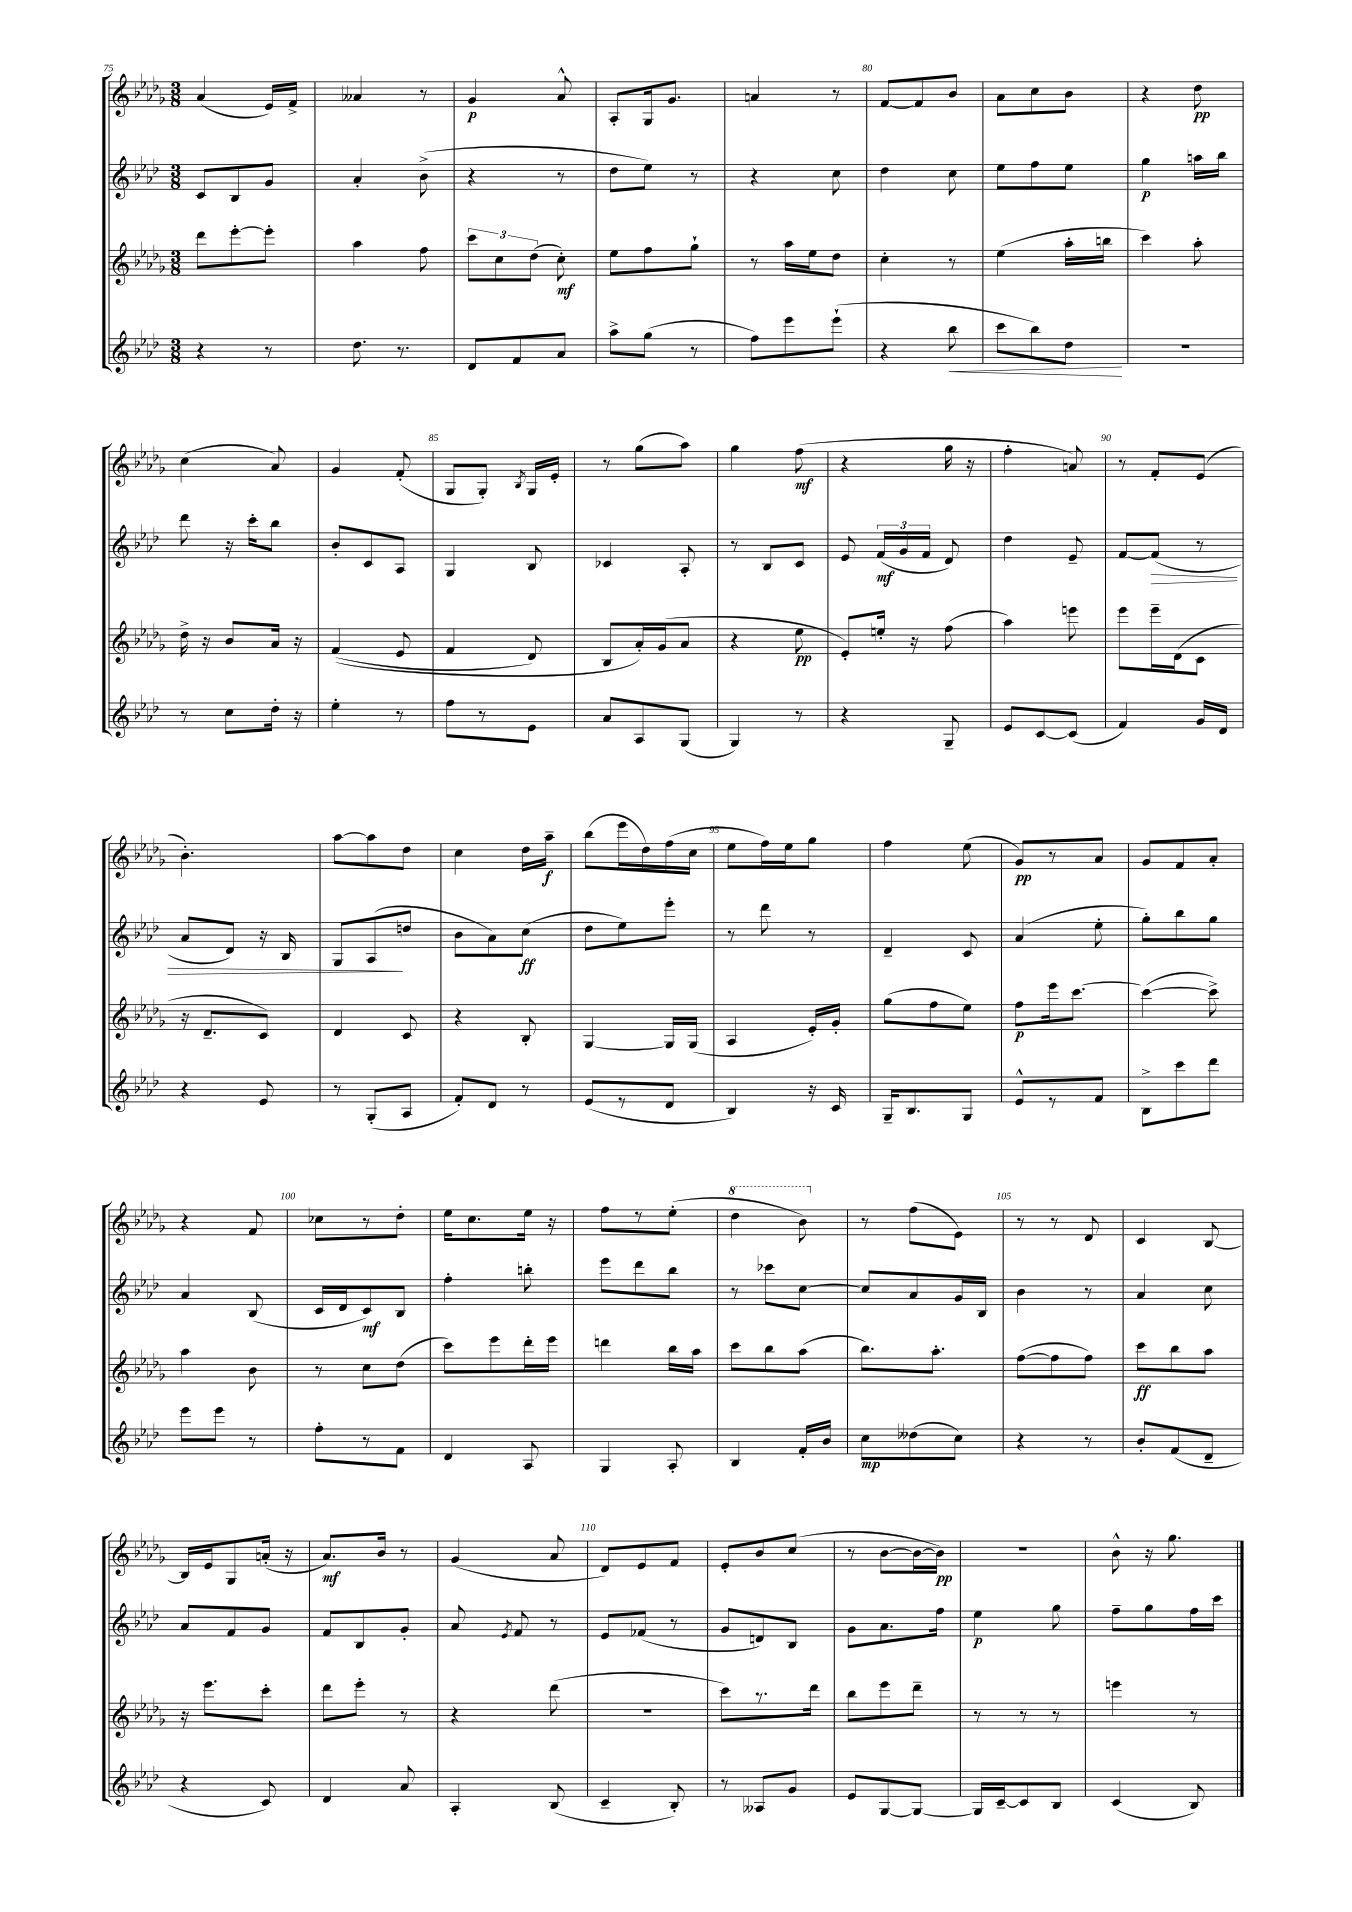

**kern	**kern	**kern	**kern
*staff4	*staff3	*staff2	*staff1
*clefG2	*clefG2	*clefG2	*clefG2
*k[b-e-a-d-]	*k[b-e-a-d-g-]	*k[b-e-a-d-]	*k[b-e-a-d-g-]
*M3/8	*M3/8	*M3/8	*M3/8
4r	8ddd-\L	8c/L	(4a-/
.	[8eee-'\	8B-/	.
8r	8eee-'\]J	8g/J	16e-/LL)
.	.	.	16f^/JJ
=	=	=	=
8.dd-\	4aa-\	4a-'/	4a--/
8.r	.	.	.
.	8ff\	(8b-^\	8r
=	=	=	=
8d-/L	12ccc\L	4r	4g-/
.	12cc\	.	.
8f/	.	.	.
.	(12dd-\J	.	.
8a-/J	8cc'\)	8r	8a-^^/
=	=	=	=
8aa-^\L	8ee-\L	8dd-\L	8A-'/L
(8gg\J	8ff\	8ee-\J)	16G-/k
.	.	.	8.g-/J
8r	8gg-`\J	8r	.
=	=	=	=
8ff\L)	8r	4r	4a/
8eee-\	16aa-\LL	.	.
.	16ee-\J	.	.
(8eee-`\J	8dd-\J	8cc\	8r
=	=	=	=
4r	4cc'\	4dd-\	[8f/L
.	.	.	8f/]
8bb-\	8r	8cc\	8b-/J
=	=	=	=
8ccc\L	(4ee-\	8ee-\L	8a-\L
8bb-\)	.	8ff\	8cc\
8dd-\J	16aa-'\LL	8ee-\J	8b-\J
.	16bb\JJ	.	.
=	=	=	=
4.r	4ccc\)	4gg\	4r
.	8aa-'\	16aa\LL	8dd-\
.	.	16bb-\JJ	.
=	=	=	=
8r	16dd-^\	8ddd-\	(4cc\
.	16r	.	.
8cc\L	8b-/L	16r	.
.	.	16ccc'\LK	.
16dd-'\Jk	16a-/Jk	8bb-\J	8a-/)
16r	16r	.	.
=	=	=	=
4ee-'\	&((4f/	8b-'/L	4g-/
.	.	8c/	.
8r	8e-/	8A-/J	(8f'/
=	=	=	=
8ff\L	4f/	4G/	8G-/L
8r	.	.	8G-'/J)
.	.	.	8qB-/
8e-\J	8d-/)	8B-/	16G-/LL
.	.	.	16e-'/JJ
=	=	=	=
8a-/L	8B-/L	4c-/	8r
8A-/	16a-'/L&)	.	(8gg-\L
.	(16g-/J	.	.
(8G/J	8a-/J	8A-'/	8aa-\J)
=	=	=	=
4G/)	4r	8r	4gg-\
.	.	8B-/L	.
8r	8ee-\	8c/J	(8ff\
=	=	=	=
4r	8e-'/L)	8e-/	4r
.	16ee'/Jk	(24f/LL	.
.	.	24g/	.
.	16r	.	.
.	.	24f/JJ	.
8G~/	(8ff\	8d-/)	16gg-\
.	.	.	16r
=	=	=	=
8e-/L	4aa-\)	4dd-\	4ff'\
[8c/	.	.	.
(8c/]J	8eee\	8e-~/	8a/)
=	=	=	=
4f/)	8eee-\L	[8f/L	8r
.	16eee-~\L	(8f/]J	8f'/L
.	(16d-\J	.	.
16g/LL	8c\J	8r	(8e-/J
16d-/JJ	.	.	.
=	=	=	=
4r	16r	8a-/L	4.b-'\)
.	8.d-~/L	.	.
.	.	8d-/J)	.
8e-/	8c/J)	16r	.
.	.	16B-/	.
=	=	=	=
8r	4d-/	8G/L	[8aa-\L
(8G'/L	.	(8A-/	8aa-\]
8A-/J	8c/	8dd/J	8dd-\J
=	=	=	=
8f'/L)	4r	8b-\L	4cc\
8d-/J	.	8a-\)	.
8r	8B-'/	(8cc\J	16dd-\LL
.	.	.	16aa-~\JJ
=	=	=	=
(8e-/L	[4G-/	8dd-\L	(8bb-\L
8r	.	8ee-\)	16eee-\L
.	.	.	16dd-\)
8d-/J	16G-/]LL	8eee-'\J	(16ff\
.	(16G-/JJ	.	16cc\JJ
=	=	=	=
4B-/)	4A-/	8r	8ee-\L
.	.	8ddd-\	16ff\L)
.	.	.	16ee-\J
16r	16e-'/LL)	8r	8gg-\J
16c/	16g-'/JJ	.	.
=	=	=	=
16G~/LK	(8gg-\L	4d-~/	4ff\
8.B-/	.	.	.
.	8ff\	.	.
8G/J	8ee-\J)	8c/	(8ee-\
=	=	=	=
8e-^^/L	8ff\L	(4a-/	8g-/L)
8r	16eee-\k	.	8r
.	[8.ccc\J	.	.
8f/J	.	8ee-'\	8a-/J
=	=	=	=
8B-^\L	(4ccc\_	8gg'\L)	8g-/L
8ccc\	.	8bb-\	8f/
8ddd-\J	8ccc^\])	8gg\J	8a-'/J
=	=	=	=
8eee-\L	4aa-\	4a-/	4r
8eee-\J	.	.	.
8r	8b-\	(8B-/	8f/
=	=	=	=
8ff'\L	8r	16c/LL	8cc-\L
.	.	16d-/J	.
8r	8cc\L	8c/)	8r
8f\J	(8dd-\J	8B-/J	8dd-'\J
=	=	=	=
4d-/	8ccc\L)	4ff'\	16ee-\LK
.	.	.	8.cc\
.	8eee-\	.	.
8A-/	16ddd-'\L	8bb'\	16ee-\Jk
.	16eee-\JJ	.	16r
=	=	=	=
4G/	4ddd\	8eee-\L	8ff\L
.	.	8ddd-\	8r
8A-'/	16bb-\LL	8bb-\J	(8ee-'\J
.	16aa-\JJ	.	.
=	=	=	=
4B-/	8ccc\L	8r	4ddd-\
.	8bb-\	8ccc-\L	.
16f'/LL	(8aa-\J	[8cc\J	8bb-\)
16b-/JJ	.	.	.
=	=	=	=
8cc\L	8.bb-\L)	8cc/]L	8r
(8dd--\	.	8a-/	(8ff\L
.	8.aa-'\J	.	.
8cc\J)	.	16g/L	8e-\J)
.	.	16B-/JJ	.
=	=	=	=
4r	([8ff\L	4b-\	8r
.	8ff\]	.	8r
8r	8ff\J)	8r	8d-/
=	=	=	=
8b-'/L	8ccc\L	4a-/	4c/
(8f/	8bb-\	.	.
8d-~/J	8aa-\J	8cc\	[8B-/
=	=	=	=
4r	16r	8a-/L	16B-/]LL
.	8.eee-\L	.	16e-/J
.	.	8f/	8G-/
8c/)	8ccc'\J	8g/J	(16a'/Jk
.	.	.	16r
=	=	=	=
4d-/	8ddd-\L	8f/L	8.a-/L)
.	8eee-'\J	8B-/	.
.	.	.	16b-/Jk
8a-/	8r	8g'/J	8r
=	=	=	=
4A-'/	4r	8a-/	(4g-/
.	.	8qe-/	.
.	.	8f/	.
(8B-/	(8ddd-\	8r	8a-/
=	=	=	=
4c~/	4.r	8e-/L	8d-/L)
.	.	(8f-/J	8e-/
8B-'/)	.	8r	8f/J
=	=	=	=
8r	8ccc\L)	8g/L	8e-'/L
8A--/L	8.r	8d/)	8b-/
8g/J	.	8B-/J	(8cc/J
.	16ddd-\Jk	.	.
=	=	=	=
8e-/L	8bb-\L	8g\L	8r
[8G/	8eee-\	8.a-\	[8b-\L
8G/_J	8ddd-~\J	.	16b-\_L
.	.	16ff\Jk	16b-\]JJ)
=	=	=	=
16G/]LL	8r	4ee-\	4.r
[16c~/J	.	.	.
8c/]	8r	.	.
8B-/J	8r	8gg\	.
=	=	=	=
(4c/	4eee\	8ff~\L	8b-^^\
.	.	8gg\	16r
.	.	.	8.gg-\
8B-/)	8r	16ff\L	.
.	.	16ccc\JJ	.
==	==	==	==
*-	*-	*-	*-
